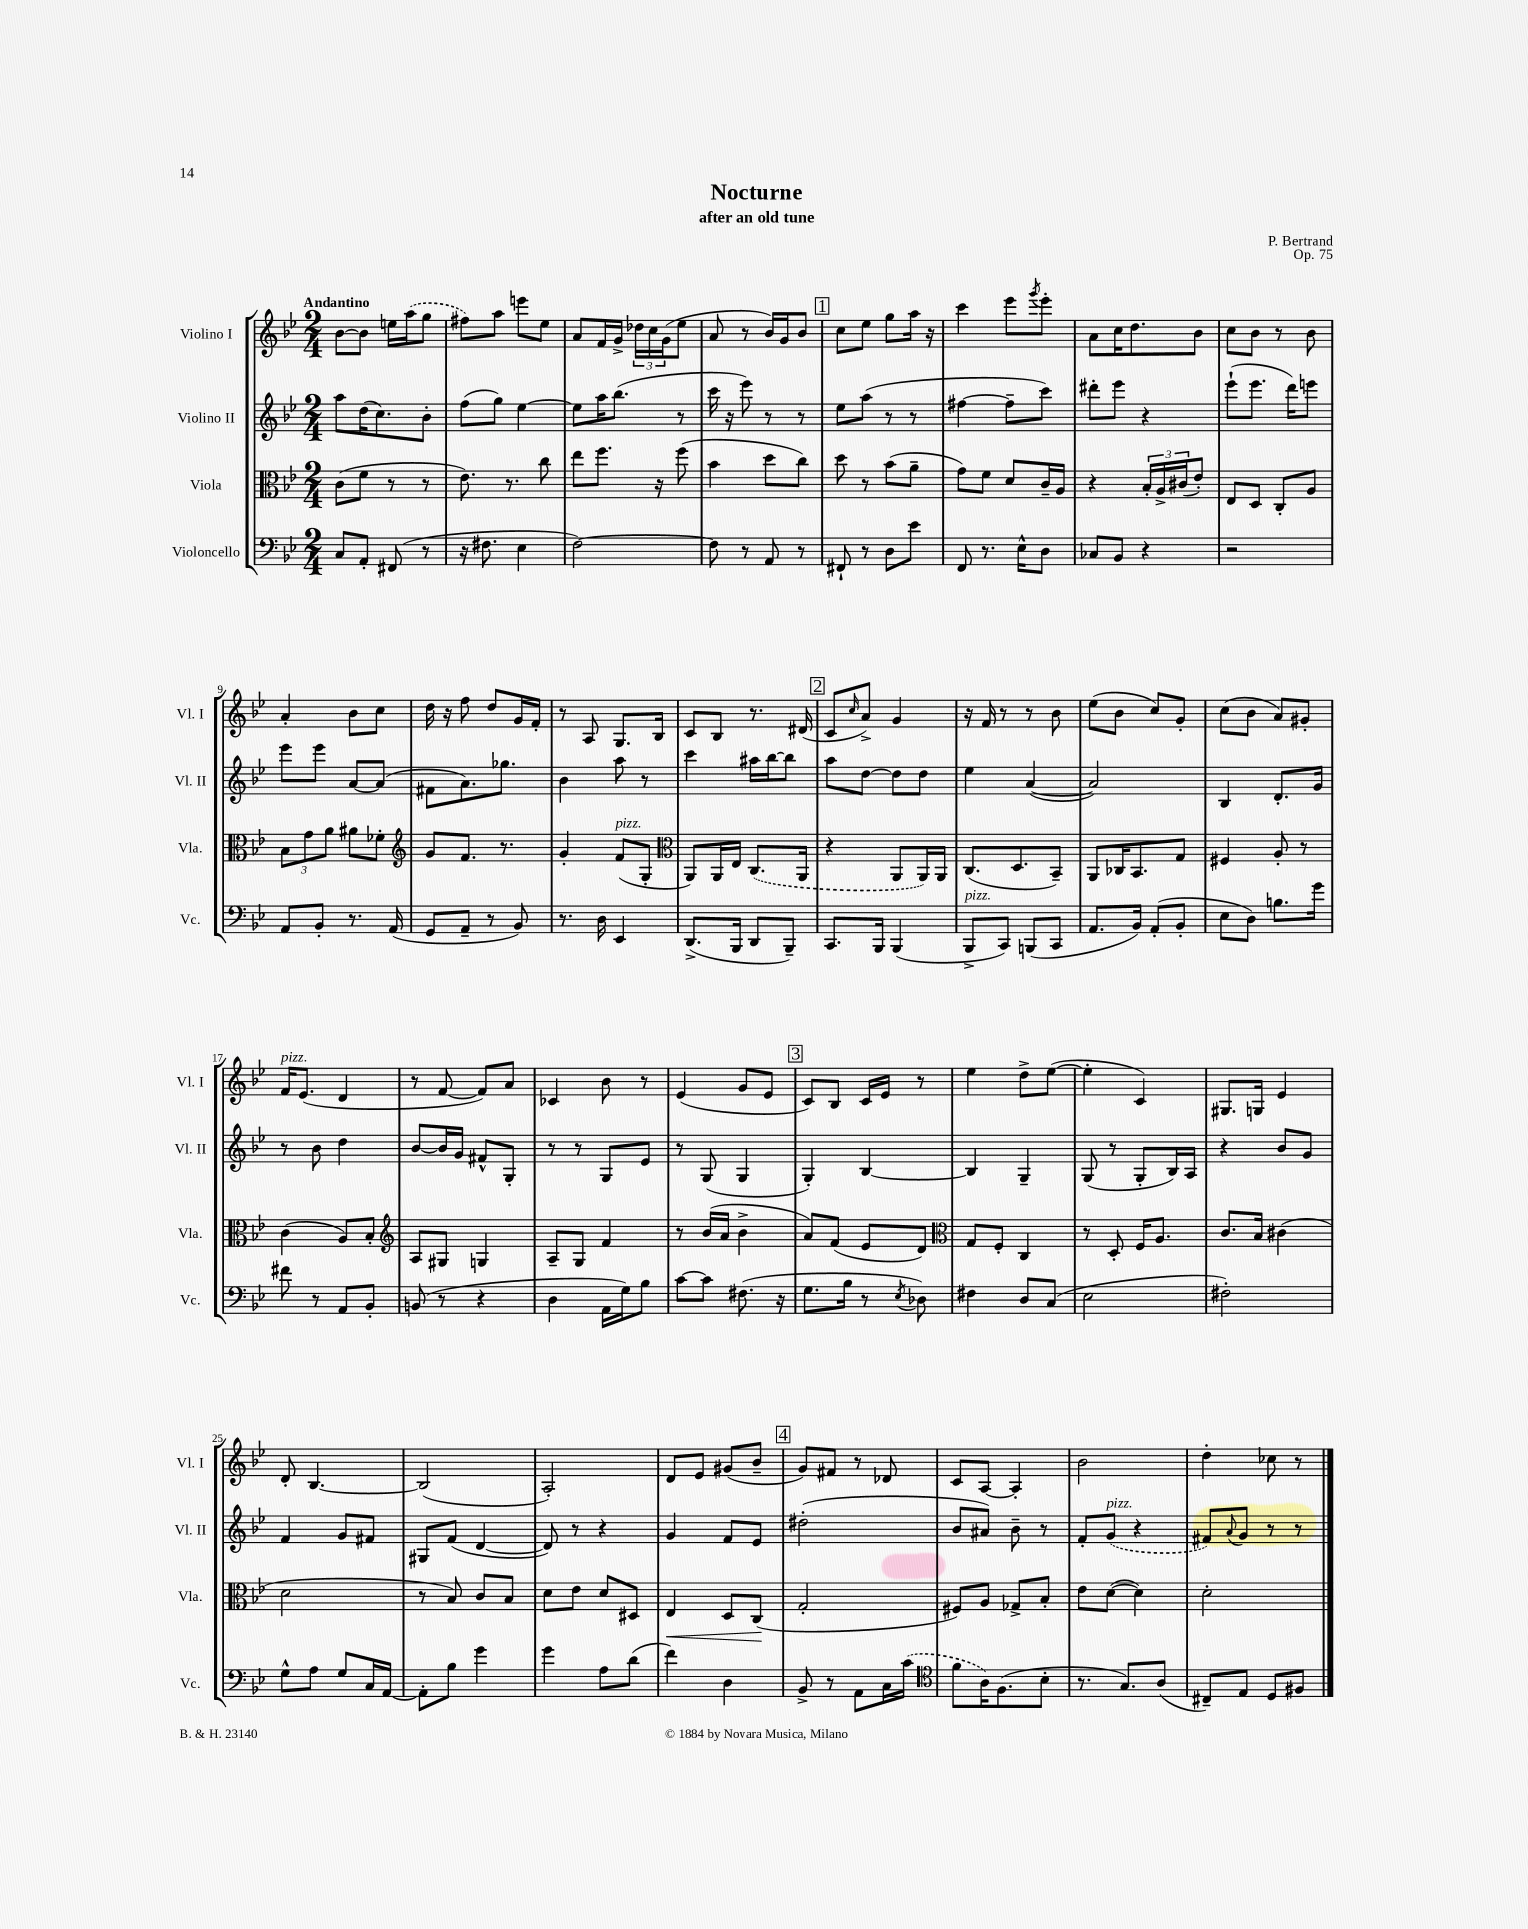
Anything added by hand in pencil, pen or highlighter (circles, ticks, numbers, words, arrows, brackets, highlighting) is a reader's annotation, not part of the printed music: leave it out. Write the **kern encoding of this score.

**kern	**kern	**kern	**kern
*staff4	*staff3	*staff2	*staff1
*clefF4	*clefC3	*clefG2	*clefG2
*k[b-e-]	*k[b-e-]	*k[b-e-]	*k[b-e-]
*M2/4	*M2/4	*M2/4	*M2/4
8C	(8c	8aa	[8b-
8AA'	8f	(16dd	8b-]
.	.	8.cc)	.
(8FF#	8r	.	16ee
.	.	.	(16aa
8r	8r	8b-'	8gg
=	=	=	=
16r	8.e-)	(8ff	8ff#)
8.F#	.	.	.
.	.	8gg)	8aa
.	8.r	.	.
4E-	.	[4ee-	8eee
.	8cc	.	8ee-
=	=	=	=
[2F)	8ee-	8ee-]	8a
.	8.ff	16aa	16f
.	.	(8.bb-	16g^
.	.	.	24dd-
.	.	.	24cc
.	16r	.	.
.	.	.	(24g
.	(8ff	8r	8ee-
=	=	=	=
8F]	4b-	16ccc	8a
.	.	16r	.
8r	.	8eee-)	8r
8AA	8dd	8r	16b-)
.	.	.	16g
8r	8cc)	8r	8b-
=	=	=	=
8FF#`	8dd	8ee-	8cc
8r	8r	(8aa	8ee-
8D	(8b-	8r	8gg
8e-	8a~	8r	16aa
.	.	.	16r
=	=	=	=
8FF	8g)	[4ff#	4ccc
8.r	8f	.	.
.	8d	8ff#~]	8eee-
16E-^^	.	.	.
.	.	.	8qggg
8D	16c~	8ccc)	8eee-'
.	16A	.	.
=	=	=	=
8C-	4r	8ddd#'	8a
8BB-	.	8eee-	16cc
.	.	.	8.dd
4r	24B-'	4r	.
.	24A^	.	.
.	(24c#	.	.
.	8e-')	.	8b-
=	=	=	=
2r	8E-	(8eee-`	8cc
.	8D	8.eee-	8b-
.	8C'	.	8r
.	.	16ddd)	.
.	8A	8eee	8b-
=	=	=	=
8AA	12B-	8eee-	4a'
.	12g	.	.
8BB-'	.	8eee-	.
.	12a	.	.
8.r	8a#	[8a	8b-
.	8f-'	(8a]	8cc
(16AA	.	.	.
=	=	=	=
*	*clefG2	*	*
8GG	8g	8f#	16dd
.	.	.	16r
8AA~	8.f	8.a)	8ff
8r	.	.	8dd
.	8.r	8.gg-	.
8BB-)	.	.	16g
.	.	.	16f'
=	=	=	=
8.r	4g'	4b-	8r
.	.	.	8A
16D	.	.	.
4EE-	(8f	8aa	8.G
.	8G'	8r	.
.	.	.	16B-
=	=	=	=
*	*clefC3	*	*
(8.DD^	8AA)	4ccc	8c
.	16AA	.	8B-
16BBB-	16E-	.	.
8DD	(8.C	16aa#	8.r
.	.	[16bb-	.
8BBB-~)	.	8bb-]	.
.	16AA	.	(16d#
=	=	=	=
8.CC	4r	8aa	8c
.	.	.	16qqcc
.	.	[8dd	8a^)
16BBB-	.	.	.
(4BBB-	8AA	8dd]	4g
.	16AA)	8dd	.
.	16AA	.	.
=	=	=	=
8BBB-^	(8.C	4ee-	16r
.	.	.	16f
8CC)	.	.	8r
.	8.D	.	.
(8BBB	.	([4a	8r
8CC	8BB-~)	.	8b-
=	=	=	=
8.AA	8AA	2a])	(8ee-
.	16C-	.	8b-
16BB-)	8.BB-	.	.
(8AA'	.	.	8cc)
8BB-'	8G	.	8g'
=	=	=	=
8E-	4F#	4B-	(8cc
8D)	.	.	8b-
8.B	8A'	8.d'	8a)
.	8r	.	8g#'
16g	.	16g	.
=	=	=	=
8f#	(4c	8r	16f
.	.	.	(8.e-
8r	.	8b-	.
8AA	8A)	4dd	4d
8BB-'	8B-'	.	.
=	=	=	=
*	*clefG2	*	*
(8BB	8A	[8b-	8r
8r	8G#	16b-]	[8f
.	.	16g	.
4r	4G	8f#^^	8f])
.	.	8G'	8a
=	=	=	=
4D	8A~	8r	4c-
.	8G	8r	.
16AA	4f	8G	8b-
16G)	.	.	.
8B-	.	8e-	8r
=	=	=	=
[8c	8r	8r	(4e-
8c]	(16b-	(8G	.
.	16a	.	.
(8.F#	4b-^	4G	8g
.	.	.	8e-
16r	.	.	.
=	=	=	=
8.G	8a)	4G')	8c)
.	(8f	.	8B-
16B-	.	.	.
8r	8e-	[4B-	16c
.	.	.	16e-
8qE-	.	.	.
8D-)	8d)	.	8r
=	=	=	=
*	*clefC3	*	*
4F#	8G	4B-]	4ee-
.	8F'	.	.
8D	4C	4G~	8dd^
(8C	.	.	([8ee-
=	=	=	=
2E-	8r	(8G	4ee-']
.	8D'	8r	.
.	16F	8G'	4c)
.	8.A	.	.
.	.	16B-)	.
.	.	16A	.
=	=	=	=
2F#')	8.c	4r	8.G#
.	16B-	.	16G
.	(4c#	8b-	4e-
.	.	8g	.
=	=	=	=
8G^^	2d	4f	8d'
8A	.	.	[4.B-
8G	.	8g	.
16C	.	8f#	.
[16AA	.	.	.
=	=	=	=
8AA']	8r	8G#	(2B-]
8B-	8B-)	(8f	.
4g	8c	[4d	.
.	8B-	.	.
=	=	=	=
4g	8d	8d])	2A')
.	8e-	8r	.
8A	8d	4r	.
(8d	8D#	.	.
=	=	=	=
4f)	4E-	4g	8d
.	.	.	8e-
4D	8D	8f	(8g#
.	(8C	8e-	8b-~
=	=	=	=
8BB-^	2G'	(2dd#'	8g)
8r	.	.	8f#
8AA	.	.	8r
16C	.	.	8d-
(16c	.	.	.
=	=	=	=
*clefC4	*	*	*
8f	8F#)	8b-	8c
16A)	8A	8a#)	[8A
(8.F	.	.	.
.	8G-^	8b-~	4A']
8B-'	8B-'	8r	.
=	=	=	=
8.r	8e-	8f'	2b-
.	([8d	(8g	.
8.G)	.	.	.
.	4d])	4r	.
(8A	.	.	.
=	=	=	=
8C#~)	2d'	8f#)	4dd'
.	.	8qqa	.
8E-	.	8g	.
8D	.	8r	8cc-
8F#	.	8r	8r
==	==	==	==
*-	*-	*-	*-
